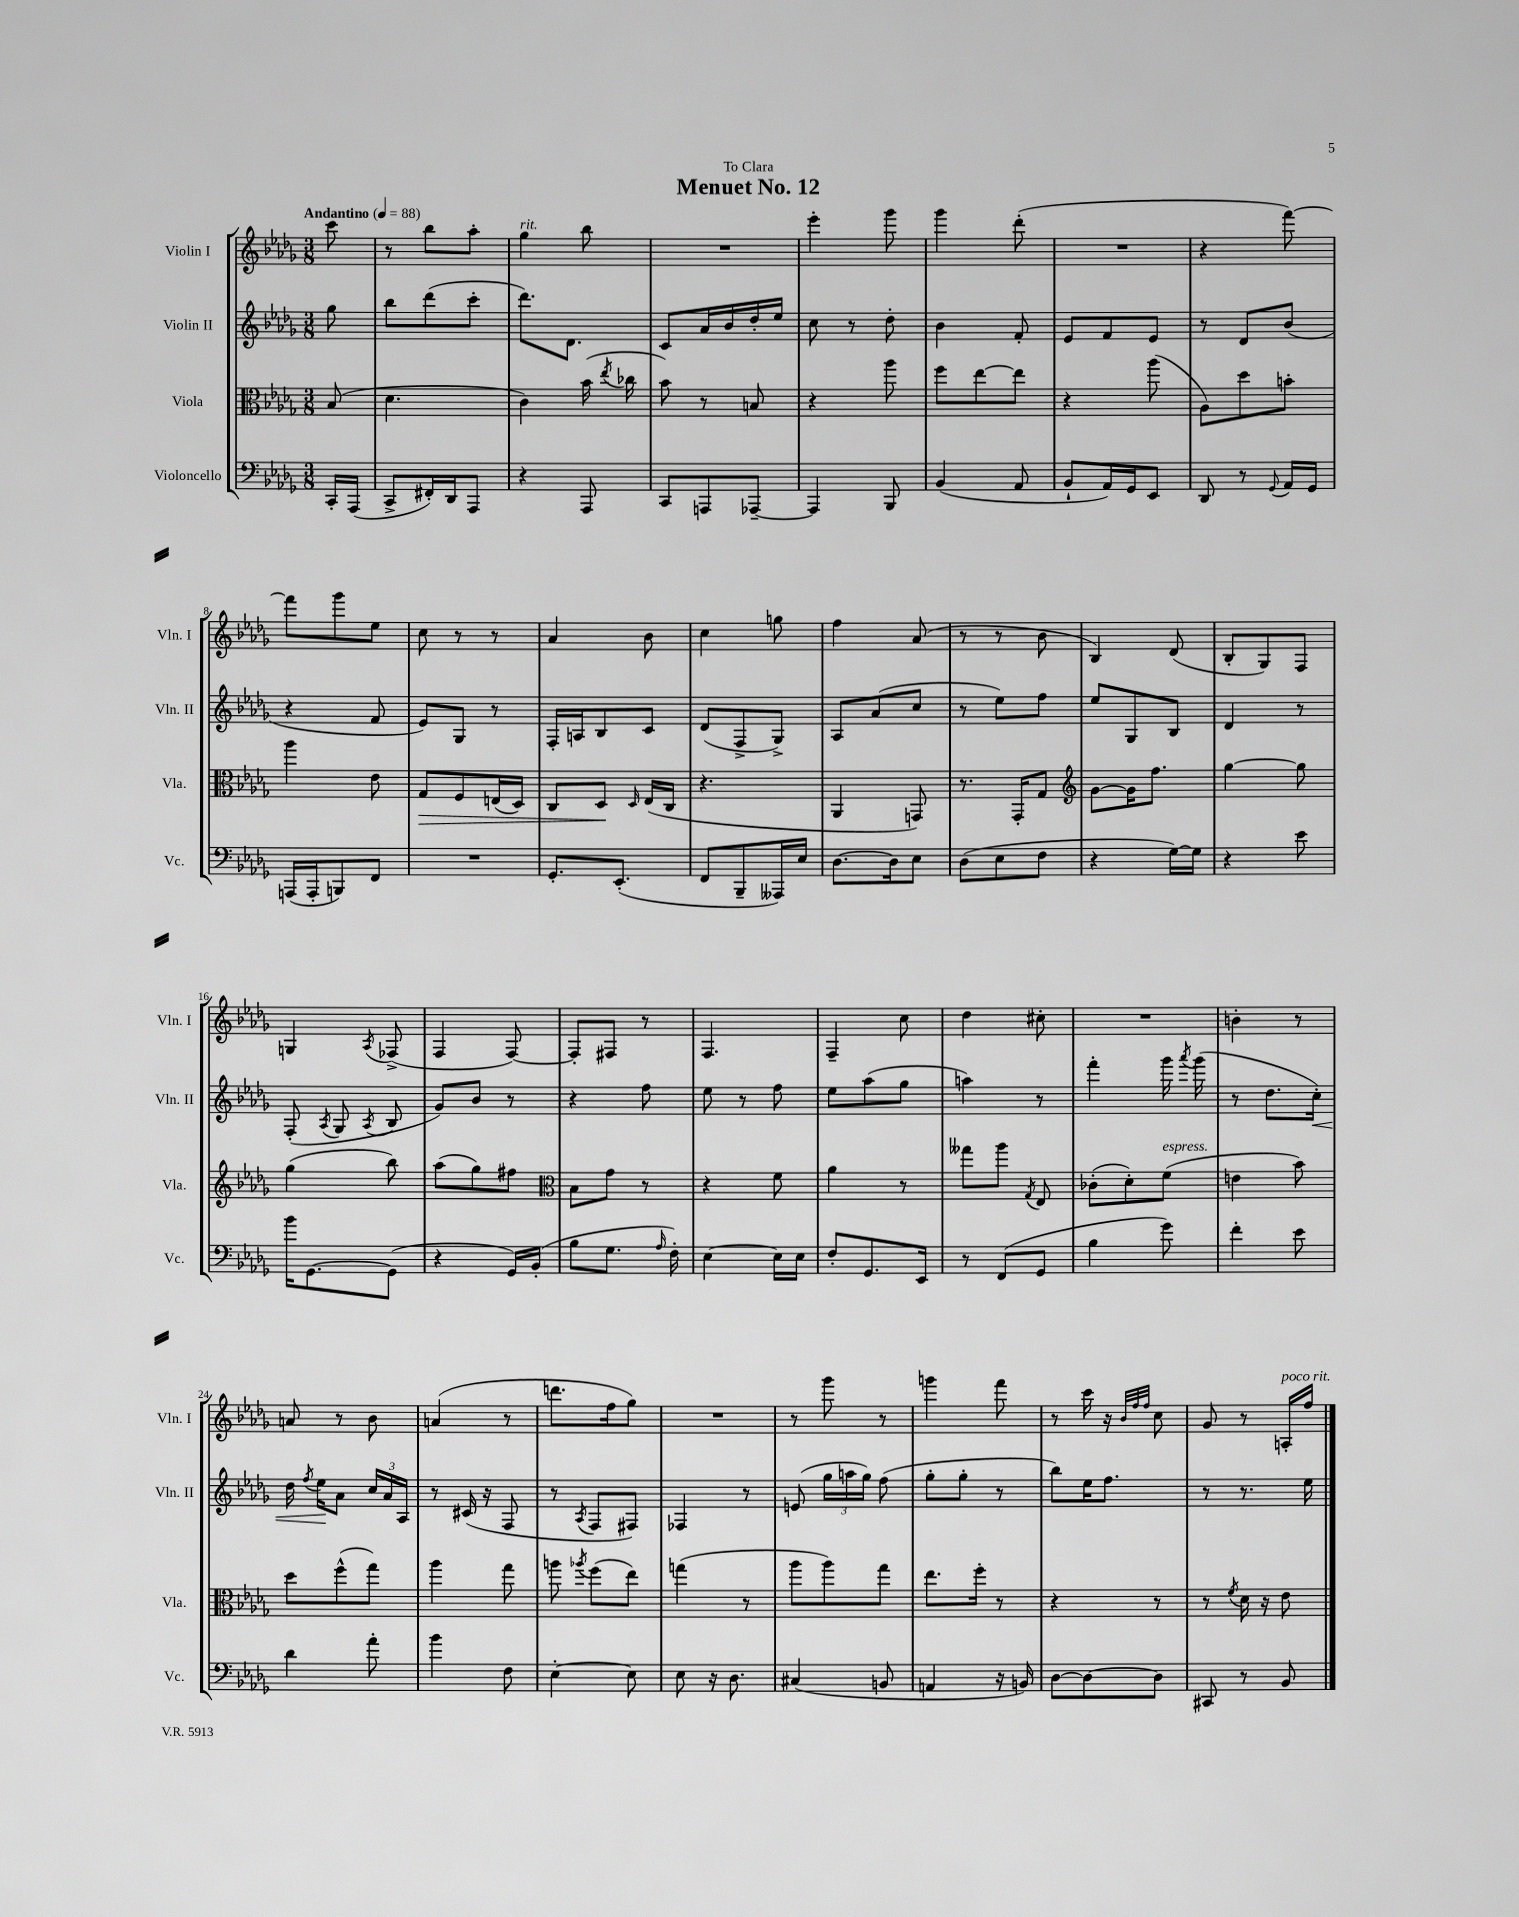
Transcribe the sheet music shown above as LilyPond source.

\header { title = "Menuet No. 12" dedication = "To Clara" }
<<
\new StaffGroup <<
\new Staff = "s0" \with { instrumentName = "Violin I" shortInstrumentName = "Vln. I" } {
    \clef treble \key des \major \numericTimeSignature \time 3/8 \partial 8 \tempo "Andantino" 4 = 88
    \autoBeamOff c'''8 |
    r8 bes''8[ aes''8]-. |
    ges''4^\markup { \italic "rit." } bes''8 |
    R4. |
    ees'''4-. ges'''8 |
    ges'''4 des'''8-.( |
    R4. |
    r4 f'''8~) |
    f'''8[ ges'''8 ees''8] |
    c''8 r8 r8 |
    aes'4 bes'8 |
    c''4 g''8 |
    f''4 aes'8( |
    r8 r8 bes'8 |
    bes4) des'8( |
    bes8[-. ges8) f8] |
    g4 \acciaccatura { aes8 } fes8->( |
    f4 f8~) |
    f8[-. fis8] r8 |
    f4. |
    f4-- c''8 |
    des''4 cis''8-. |
    R4. |
    b'4-. r8 |
    a'8 r8 bes'8 |
    a'4( r8 |
    d'''8.[ f''16 ges''8]) |
    R4. |
    r8 ges'''8 r8 |
    g'''4 f'''8 |
    r8 c'''16 r16 \grace { bes'32[ f''32 f''32] } c''8 |
    ges'8 r8 a16[-.^\markup { \italic "poco rit." } f''16] \bar "|." |
}
\new Staff = "s1" \with { instrumentName = "Violin II" shortInstrumentName = "Vln. II" } {
    \clef treble \key des \major \numericTimeSignature \time 3/8 \partial 8
    \autoBeamOff ges''8 |
    bes''8[ des'''8( c'''8]-. |
    des'''8.[) des'8.] |
    c'8[ aes'16 bes'16 des''16-. ees''16] |
    c''8 r8 des''8-. |
    bes'4 f'8-. |
    ees'8[ f'8 ees'8] |
    r8 des'8[ bes'8]( |
    r4 f'8 |
    ees'8[) ges8] r8 |
    f16[-. a16 bes8 c'8] |
    des'8[( f8-> ges8]->) |
    aes8[ aes'8( c''8] |
    r8 ees''8[) f''8] |
    ees''8[ ges8 bes8] |
    des'4 r8 |
    f8-.( \acciaccatura { aes8 } ges8 \acciaccatura { aes8 } bes8 |
    ges'8[) bes'8] r8 |
    r4 f''8 |
    ees''8 r8 f''8 |
    ees''8[ aes''8( ges''8] |
    a''4) r8 |
    f'''4-. ges'''16 \acciaccatura { aes'''8 } ges'''16( |
    r8 des''8.[ c''16]-.\<) |
    des''16 \acciaccatura { f''8 } ees''16[\! aes'8] \tuplet 3/2 { c''16[ aes'16 aes16] } |
    r8 cis'16( r16 f8 |
    r8 \acciaccatura { aes8 } f8[ fis8]) |
    fes4 r8 |
    e'8( \tuplet 3/2 { ges''16[ a''16 ges''16]) } f''8( |
    ges''8[-. ges''8]-. r8 |
    bes''8[) ees''16 f''8.] |
    r8 r8. ees''16 \bar "|." |
}
\new Staff = "s2" \with { instrumentName = "Viola" shortInstrumentName = "Vla." } {
    \clef alto \key des \major \numericTimeSignature \time 3/8 \partial 8
    \autoBeamOff bes8( |
    des'4. |
    c'4) bes'16( \acciaccatura { ees''8 } ces''16 |
    bes'8) r8 b8 |
    r4 aes''8 |
    f''8[ ees''8~ ees''8] |
    r4 aes''8( |
    aes8[) des''8 b'8]-. |
    aes''4 ees'8 |
    ges8[\> f8 e16( des16]) |
    c8[ des8]\! \grace { des16 } ees16[( c16] |
    r4. |
    aes,4 g,8) |
    r8. ges,16[-. ges8] |
    \clef treble ges'8[~ ges'16 f''8.] |
    ges''4~ ges''8 |
    ges''4( bes''8) |
    aes''8[( ges''8) fis''8] |
    \clef alto bes8[ ges'8] r8 |
    r4 f'8 |
    aes'4 r8 |
    geses''8[ aes''8] \acciaccatura { ges8 } ees8 |
    ces'8[-.( des'8-.) f'8]^\markup { \italic "espress." }( |
    e'4 bes'8) |
    des''8[ f''8-^( ges''8]) |
    aes''4 ges''8 |
    a''8 \acciaccatura { aes''8 } f''8[( ees''8]) |
    g''4( r8 |
    aes''8[ aes''8) ges''8] |
    ees''8.[ f''16]-. r8 |
    r4 r8 |
    r8 \acciaccatura { f'8 } des'16 r16 ees'8 \bar "|." |
}
\new Staff = "s3" \with { instrumentName = "Violoncello" shortInstrumentName = "Vc." } {
    \clef bass \key des \major \numericTimeSignature \time 3/8 \partial 8
    \autoBeamOff c,16[-. aes,,16]( |
    c,8[-> fis,16-.) des,16 aes,,8] |
    r4 aes,,8 |
    c,8[ a,,8 aes,,8]~-- |
    aes,,4 bes,,8 |
    bes,4( aes,8 |
    bes,8[-! aes,16) ges,16 ees,8] |
    des,8 r8 \appoggiatura { ges,8 } aes,16[ ges,16] |
    a,,16[( a,,16-. b,,8) f,8] |
    R4. |
    ges,8.[-. ees,8.]-.( |
    f,8[ bes,,8-- aeses,,16) ees16] |
    des8.[~ des16 ees8] |
    des8[( ees8 f8] |
    r4 ges16[~) ges16] |
    r4 ees'8 |
    bes'16[ ges,8.~ ges,8]( |
    r4 ges,16[) bes,16]-.( |
    bes8[ ges8.] \grace { aes16 } f16-.) |
    ees4~ ees16[ ees16] |
    f8[-. ges,8. ees,16] |
    r8 f,8[( ges,8] |
    bes4 ges'8) |
    f'4-. ees'8 |
    des'4 aes'8-. |
    bes'4 f8 |
    ees4~-. ees8 |
    ees8 r16 des8. |
    cis4( b,8 |
    a,4 r16 b,16) |
    des8[~ des8~ des8] |
    cis,8 r8 bes,8 \bar "|." |
}
>>
>>
